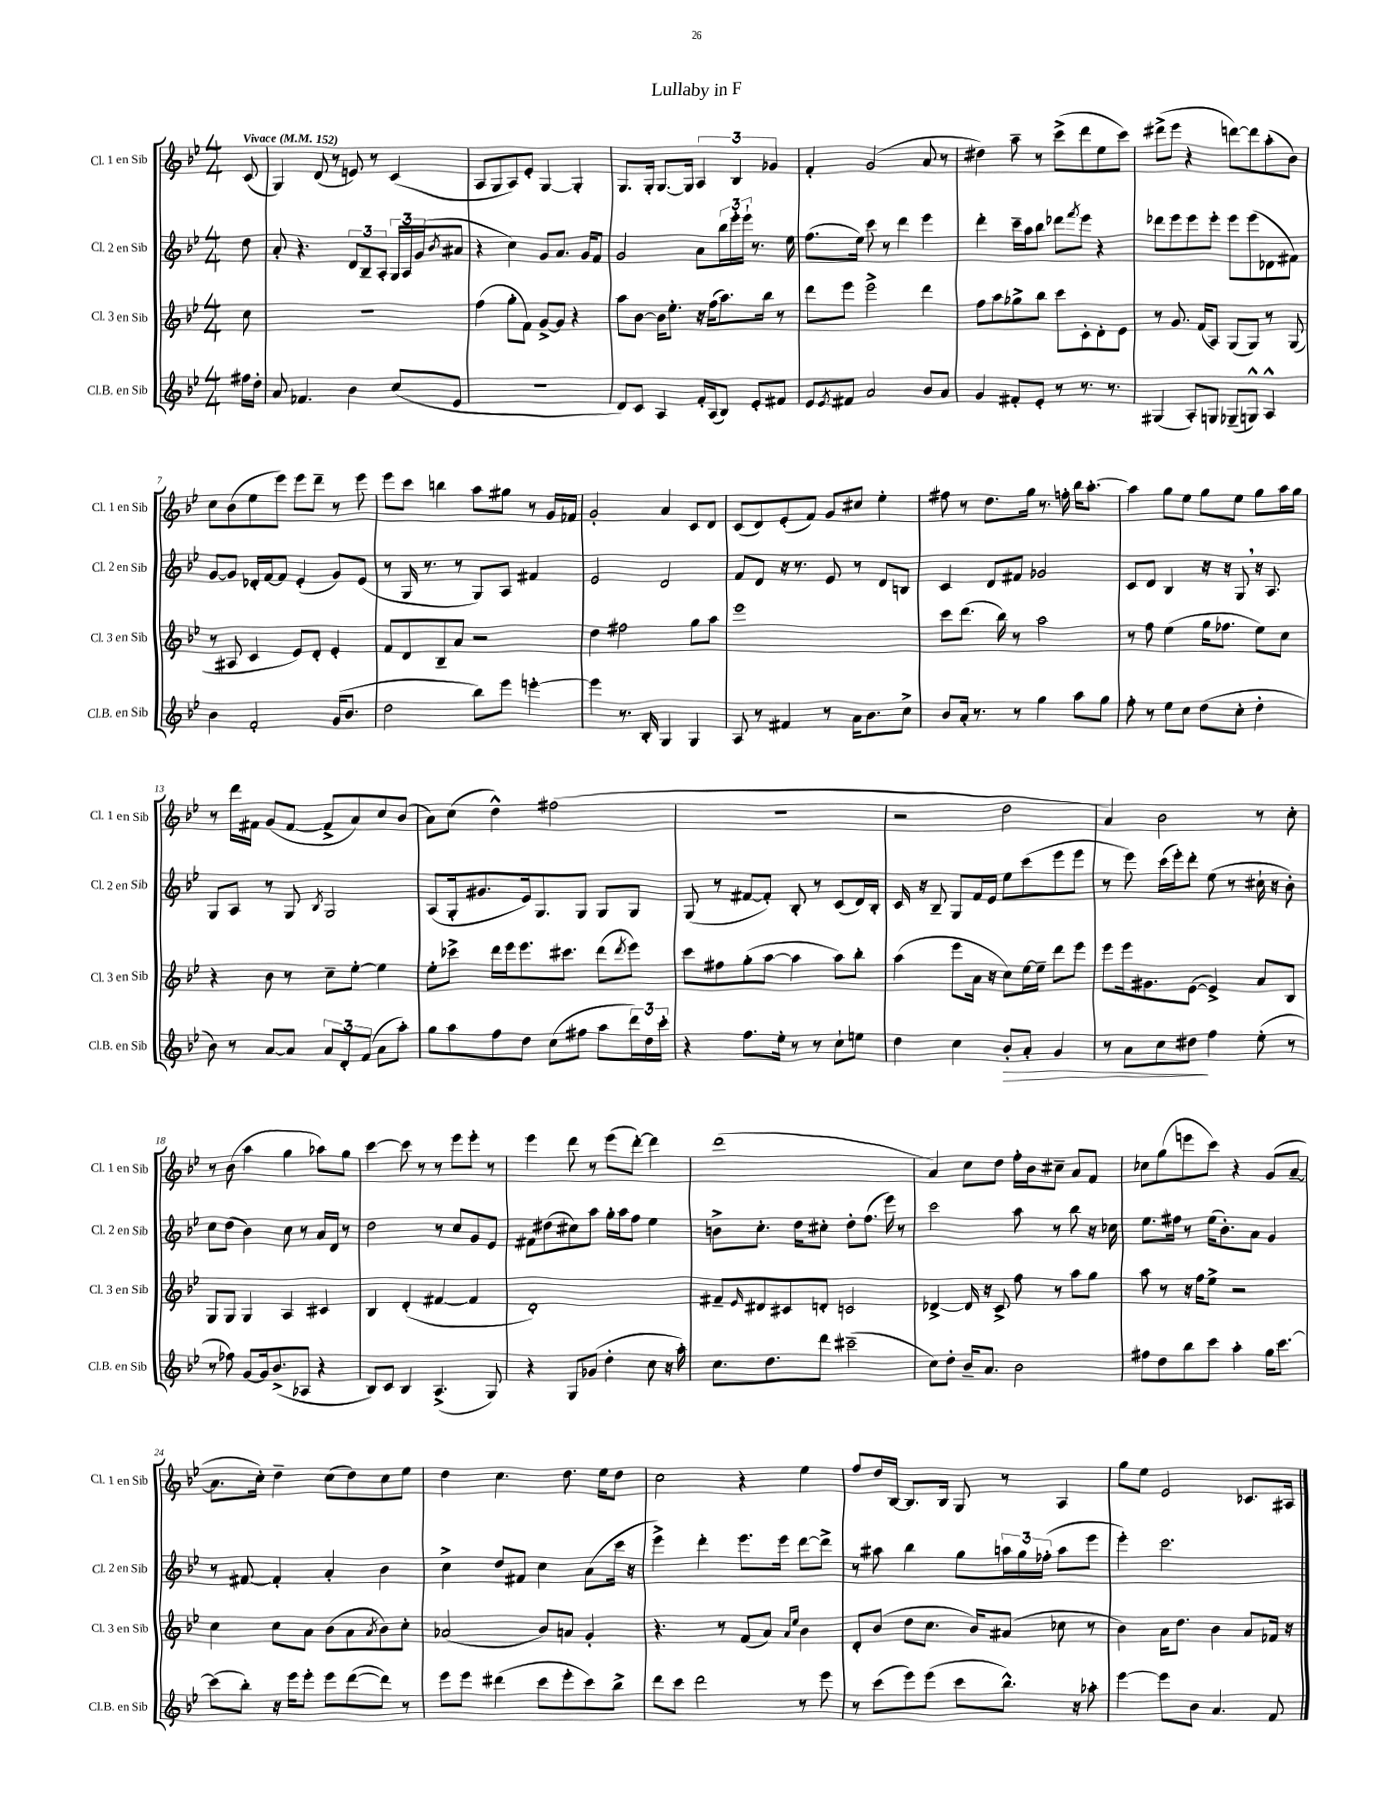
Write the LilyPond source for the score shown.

\header { title = "Lullaby in F" }
<<
\new StaffGroup <<
\new Staff = "s0" \with { instrumentName = "Cl. 1 en Sib" shortInstrumentName = "Cl. 1 en Sib" } {
    \clef treble \key bes \major \numericTimeSignature \time 4/4 \partial 8 \tempo "Vivace" 4 = 152
    c'8( |
    g4) d'8( r8 e'8) r8 c'4( |
    a8 g8 a8) ees'8-. g4~ g4-. |
    g8. g16-. g8.~ g16 \tuplet 3/2 { a4 bes4 ges'4 } |
    f'4-. g'2( a'8 r8 |
    dis''4) a''8-- r8 c'''8->( d'''8 ees''8 c'''8) |
    dis'''8->( ees'''8 r4 d'''8~) d'''8 a''8-.( bes'8) |
    c''8 bes'8( ees''8 ees'''8) ees'''8 d'''8-- r8 ees'''8 |
    ees'''8 c'''8 b''4 a''8 gis''8 r8 g'16 fes'16 |
    g'2-. a'4 c'8 d'8 |
    c'8( d'8) ees'8-.( f'8) g'8 cis''8 ees''4-. |
    fis''8 r8 d''8. g''16 r8. f''16-. bes''16 a''8.~-. |
    a''4 g''8 ees''8 g''8 ees''8 g''8 a''16 g''16 |
    r8 d'''16 fis'16 g'8( fis'8~ fis'8-> a'8) c''8 bes'8( |
    a'8) c''8( d''4-^) fis''2( |
    R1 |
    r2 d''2 |
    a'4) bes'2 r8 c''8-. |
    r8 bes'8( a''4 g''4 aes''8) g''8 |
    c'''4~ c'''8 r8 r8 ees'''8 ees'''8-. r8 |
    ees'''4 d'''8 r8 ees'''8( d'''8~-.) d'''4 |
    d'''1( |
    a'4) c''8 d''8 f''16-. bes'16 cis''8-- a'8 f'8 |
    ces''8 g''8( e'''8 c'''8) r4 g'8( a'8~-- |
    a'8. c''16-.) d''4-- c''8( d''8) c''8 ees''8 |
    d''4 c''4. d''8. ees''16 d''8 |
    c''2 r4 ees''4 |
    f''8 d''16 bes16~ bes8. bes16 g8 r8 a4 |
    g''8 ees''8 ees'2 ces'8. ais16 \bar "|." |
}
\new Staff = "s1" \with { instrumentName = "Cl. 2 en Sib" shortInstrumentName = "Cl. 2 en Sib" } {
    \clef treble \key bes \major \numericTimeSignature \time 4/4 \partial 8
    d''8 |
    a'8-. r4. \tuplet 3/2 { d'8 bes8-- a8-. } \tuplet 3/2 { g16 a16 g'16( } \acciaccatura { bes'8 } ais'8 |
    r4 c''4) g'8 a'8. g'16 f'8 |
    g'2 a'8 \tuplet 3/2 { bes''16 ees'''16-. ees'''16-! } r8. ees''16 |
    f''8.( ees''16) c'''8 r8 d'''4 ees'''4 |
    d'''4-. c'''16-- a''16 bes''8 des'''8 \acciaccatura { f'''8 } ees'''8 r4 |
    des'''8 ees'''8 ees'''8 ees'''8-. ees'''8 ees'''8( des'8 fis'8) |
    g'8~ g'8 des'16-. f'16~ f'8 ees'4-.( g'8) ees'8( |
    r8 g16 r8. r8 g8) a8 fis'4 |
    ees'2 d'2 |
    f'8 d'8 r16 r8. ees'8 r8 d'8 b8 |
    c'4 d'8 fis'8 ges'2 |
    c'8 d'8 bes4 r16 r16 g8 \breathe r16 a8. |
    g8 a8 r8 g8 \acciaccatura { bes8 } g2 |
    a8( g16-. gis'8. ees'16) g8. g8 g8 g8 |
    g8( r8 fis'8~ fis'8-.) bes8-. r8 c'8( d'16) bes16-. |
    c'16 r16 bes8-- g8 f'16 ees'16 ees''8 c'''8( ees'''8 ees'''8 |
    r8 ees'''8) c'''16( ees'''16-.) d'''8-. ees''8( r8 cis''16-! r16 bes'8-.) |
    c''8 d''8( bes'4) c''8 r8 a'16 d'16 r8 |
    d''2 r8 c''8 g'8 ees'8 |
    fis'8 dis''8( cis''8) a''8 g''16-. a''16 f''8 ees''4 |
    b'8-> c''8.-. d''16 cis''8-. d''8-. f''8.( ees'''16) r8 |
    c'''2 a''8 r8 bes''8 r16 ces''16 |
    ees''8. fis''16 r8 ees''16( bes'8.-.) a'8 g'4 |
    r8 fis'8~ fis'4-. a'4-. bes'4 |
    c''4-> d''8 fis'8 c''4 a'8( c'''16 r16 |
    ees'''4->) d'''4-. ees'''8. ees'''16 d'''8~ d'''8-> |
    r8 ais''8 bes''4 g''8 \tuplet 3/2 { a''16 g''16 fes''16-.( } a''8 ees'''8 |
    ees'''4-.) c'''2. \bar "|." |
}
\new Staff = "s2" \with { instrumentName = "Cl. 3 en Sib" shortInstrumentName = "Cl. 3 en Sib" } {
    \clef treble \key bes \major \numericTimeSignature \time 4/4 \partial 8
    c''8 |
    R1 |
    f''4( g''8-. f'8) g'8~-> g'8 r4 |
    a''8 bes'8~ bes'16 ees''8.-. r16 f''16( a''8.) bes''16 r8 |
    d'''8 ees'''8 ees'''2-> d'''4 |
    f''8 a''8 ges''8-> bes''8 c'''8 c'8-. d'8-. ees'8 |
    r8 g'8. f'16( a8) g8( g8) r8 g8( |
    r8 ais8 c'4 ees'8) d'8-. ees'4-. |
    f'8 d'8 bes8-- a'8 r2 |
    d''4 fis''2 g''8 a''8 |
    ees'''1 |
    c'''8 d'''8.( bes''16) r8 a''2 |
    r8 f''8 ees''4( g''16 fes''8. ees''8) c''8 |
    r4 bes'8 r8 c''8-- ees''8~-. ees''4 |
    ees''8-. ces'''8-> d'''16 ees'''16 ees'''8. cis'''8. d'''8( \acciaccatura { d'''8 } ees'''8) |
    c'''8 fis''8 g''8-.( a''8~ a''4 a''8) bes''8-. |
    a''4( ees'''8 a'16 r16 c''8) ees''16~ ees''16-- d'''8 ees'''8 |
    ees'''8 ees'''16 gis'8. ees'8~( ees'4->) a'8 bes8 |
    g8 g8 g4 a4 cis'4 |
    bes4 d'4-.( fis'4~ fis'4 |
    d'1-.) |
    fis'8-- \grace { ees'16 } dis'8 cis'8 d'8-. c'2 |
    des'4~-> des'16 r16 c'8-> f''8 r8 a''8 g''8 |
    a''8 r8 r16 f''16 ees''8-> r2 |
    c''4 c''8 a'8 bes'8( a'8 \acciaccatura { a'8 } bes'8) c''8-. |
    aes'2( bes'8) a'8 g'4-. |
    r4. r8 f'8( a'8) \grace { a'16 ees''16 } bes'4 |
    d'8-. bes'8( d''8 c''8. bes'16) ais'8( ces''8 r8 |
    bes'4) a'16 d''8. bes'4 a'8 fes'16 r16 \bar "|." |
}
\new Staff = "s3" \with { instrumentName = "Cl.B. en Sib" shortInstrumentName = "Cl.B. en Sib" } {
    \clef treble \key bes \major \numericTimeSignature \time 4/4 \partial 8
    fis''16 d''16-. |
    a'8 fes'4. bes'4 c''8( ees'8 |
    r1 |
    d'8) c'8 a4 f'16-. a16( bes8) ees'8-. fis'8 |
    ees'8 \acciaccatura { ees'8 } fis'8 a'2 bes'8 a'8 |
    g'4 fis'8-. ees'8-. r8 r8. r8. |
    gis4( a8-.) g8 ges8--( g8-^) a4-^ |
    bes'4 f'2-. g'16( bes'8. |
    d''2 bes''8) ees'''8 e'''4~-. |
    e'''4 r8. bes16-. g4 g4 |
    a8 r8 fis'4 r8 a'16 bes'8. c''8-> |
    bes'8 a'16-. r8. r8 g''4 a''8 g''8 |
    f''8-. r8 ees''8 c''8 d''8( c''8-. d''4-. |
    bes'8) r8 a'8~ a'8 \tuplet 3/2 { a'8 d'8-. f'8( } a'8 a''8-.) |
    g''8 a''8 f''8 d''8 c''8( fis''8 a''8 \tuplet 3/2 { d'''16) d''16 c'''16-. } |
    r4 f''8. ees''16-. r8 r8 c''8-! e''8 |
    d''4 c''4 bes'8-.\> a'8-. g'4 |
    r8 a'8 c''8 dis''8\! f''4 ees''8-.( r8 |
    r8 fes''8) g'8~ g'16 bes'8.->( aes8 r4 |
    bes8) c'8 bes4 a4.->( g8) |
    r4 g8 ges'8( d''4-. c''8 r16 a''16-.) |
    c''8. d''8. d'''8 cis'''2--( |
    c''8) d''8-. bes'16-- a'8. bes'2 |
    fis''8 d''8 bes''8 c'''8 a''4-. g''16 c'''8.~ |
    c'''8( bes''8-.) r16 ees'''16 ees'''8-. ees'''8 d'''8~( d'''8) r8 |
    ees'''8 ees'''8 dis'''4( c'''8 ees'''8-. c'''8) bes''8-> |
    d'''8 c'''8 d'''2 r8 ees'''8 |
    r8 c'''8( ees'''8) ees'''8( c'''8 bes''8.-^) r16 aes''8-. |
    ees'''4~ ees'''8 bes'8 a'4. f'8 \bar "|." |
}
>>
>>
